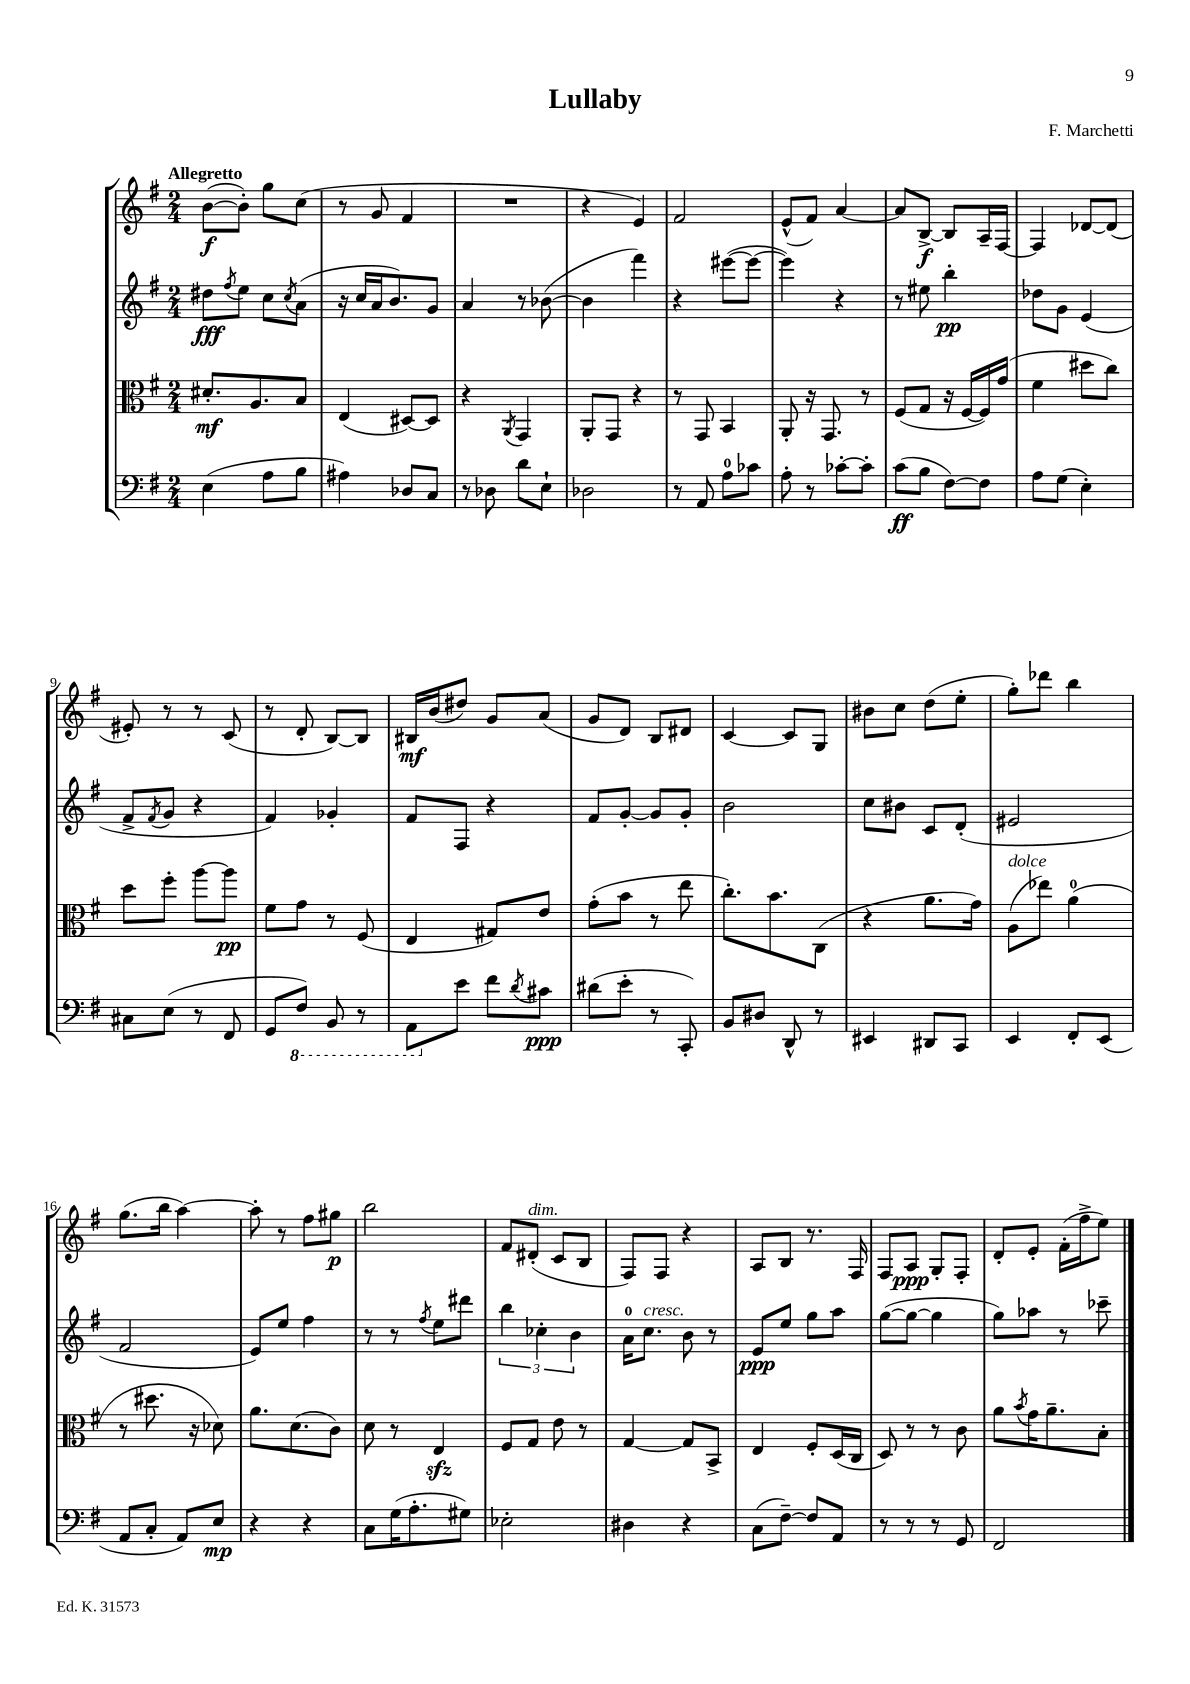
\header { title = "Lullaby" composer = "F. Marchetti" }
<<
\new StaffGroup <<
\new Staff = "s0" {
    \clef treble \key g \major \numericTimeSignature \time 2/4 \tempo "Allegretto"
    b'8~\f( b'8-.) g''8 c''8( |
    r8 g'8 fis'4 |
    R2 |
    r4 e'4) |
    fis'2 |
    e'8-^( fis'8) a'4~ |
    a'8 b8~->\f b8 a16-- fis16~ |
    fis4 des'8~ des'8( |
    eis'8-.) r8 r8 c'8( |
    r8 d'8-. b8~) b8 |
    bis16\mf b'16( dis''8) g'8 a'8( |
    g'8 d'8) b8 dis'8 |
    c'4~ c'8 g8 |
    bis'8 c''8 d''8( e''8-. |
    g''8-.) des'''8 b''4 |
    g''8.( b''16 a''4~) |
    a''8-. r8 fis''8 gis''8\p |
    b''2 |
    fis'8 dis'8-.^\markup { \italic "dim." }( c'8 b8 |
    fis8) fis8 r4 |
    a8 b8 r8. fis16 |
    fis8 a8\ppp g8-. fis8-. |
    d'8-. e'8-. fis'16-.( fis''16-> e''8) \bar "|." |
}
\new Staff = "s1" {
    \clef treble \key g \major \numericTimeSignature \time 2/4
    dis''8\fff \acciaccatura { fis''8 } e''8 c''8 \acciaccatura { c''8 } a'8( |
    r16 c''16 a'16 b'8.) g'8 |
    a'4 r8 bes'8~( |
    bes'4 fis'''4) |
    r4 eis'''8~( eis'''8~ |
    eis'''4) r4 |
    r8 eis''8 b''4-.\pp |
    des''8 g'8 e'4( |
    fis'8-> \acciaccatura { fis'8 } g'8 r4 |
    fis'4) ges'4-. |
    fis'8 fis8 r4 |
    fis'8 g'8~-. g'8 g'8-. |
    b'2 |
    c''8 bis'8 c'8 d'8-.( |
    eis'2 |
    fis'2 |
    e'8) e''8 fis''4 |
    r8 r8 \acciaccatura { fis''8 } e''8 dis'''8 |
    \tuplet 3/2 { b''4 ces''4-. b'4 } |
    a'16-0 c''8.^\markup { \italic "cresc." } b'8 r8 |
    e'8\ppp e''8 g''8 a''8 |
    g''8~( g''8~ g''4 |
    g''8) aes''8 r8 ces'''8-- \bar "|." |
}
\new Staff = "s2" {
    \clef alto \key g \major \numericTimeSignature \time 2/4
    dis'8.-.\mf a8. b8 |
    e4( dis8~) dis8 |
    r4 \acciaccatura { a,8 } g,4 |
    a,8-. g,8 r4 |
    r8 g,8 b,4 |
    a,8-. r16 g,8. r8 |
    fis8( g8 r16 fis16~ fis16) g'16( |
    fis'4 dis''8 c''8) |
    d''8 fis''8-. a''8~ a''8\pp |
    fis'8 g'8 r8 fis8( |
    e4 gis8) e'8 |
    g'8-.( b'8 r8 e''8 |
    c''8.-.) b'8. c8( |
    r4 a'8. g'16) |
    a8^\markup { \italic "dolce" }( ees''8) a'4-0( |
    r8 dis''8. r16 des'8) |
    a'8. d'8.( c'8) |
    d'8 r8 e4\sfz |
    fis8 g8 e'8 r8 |
    g4~ g8 b,8-> |
    e4 fis8-. d16( c16 |
    d8) r8 r8 c'8 |
    a'8 \acciaccatura { b'8 } g'16 a'8.-- b8-. \bar "|." |
}
\new Staff = "s3" {
    \clef bass \key g \major \numericTimeSignature \time 2/4
    e4( a8 b8 |
    ais4) des8 c8 |
    r8 des8 d'8 e8-! |
    des2 |
    r8 a,8 a8-0 ces'8 |
    a8-. r8 ces'8~-. ces'8-. |
    c'8\ff( b8 fis8~) fis8 |
    a8 g8( e4-.) |
    cis8 e8( r8 fis,8 |
    g,8 \ottava #-1 fis,8) b,,8 r8 |
    a,,8 \ottava #0 e'8 fis'8 \acciaccatura { d'8 } cis'8\ppp |
    dis'8( e'8-. r8 c,8-.) |
    b,8 dis8 d,8-^ r8 |
    eis,4 dis,8 c,8 |
    e,4 fis,8-. e,8( |
    a,8 c8-. a,8) e8\mp |
    r4 r4 |
    c8 g16( a8.-. gis8) |
    ees2-. |
    dis4 r4 |
    c8( fis8~--) fis8 a,8 |
    r8 r8 r8 g,8 |
    fis,2 \bar "|." |
}
>>
>>
